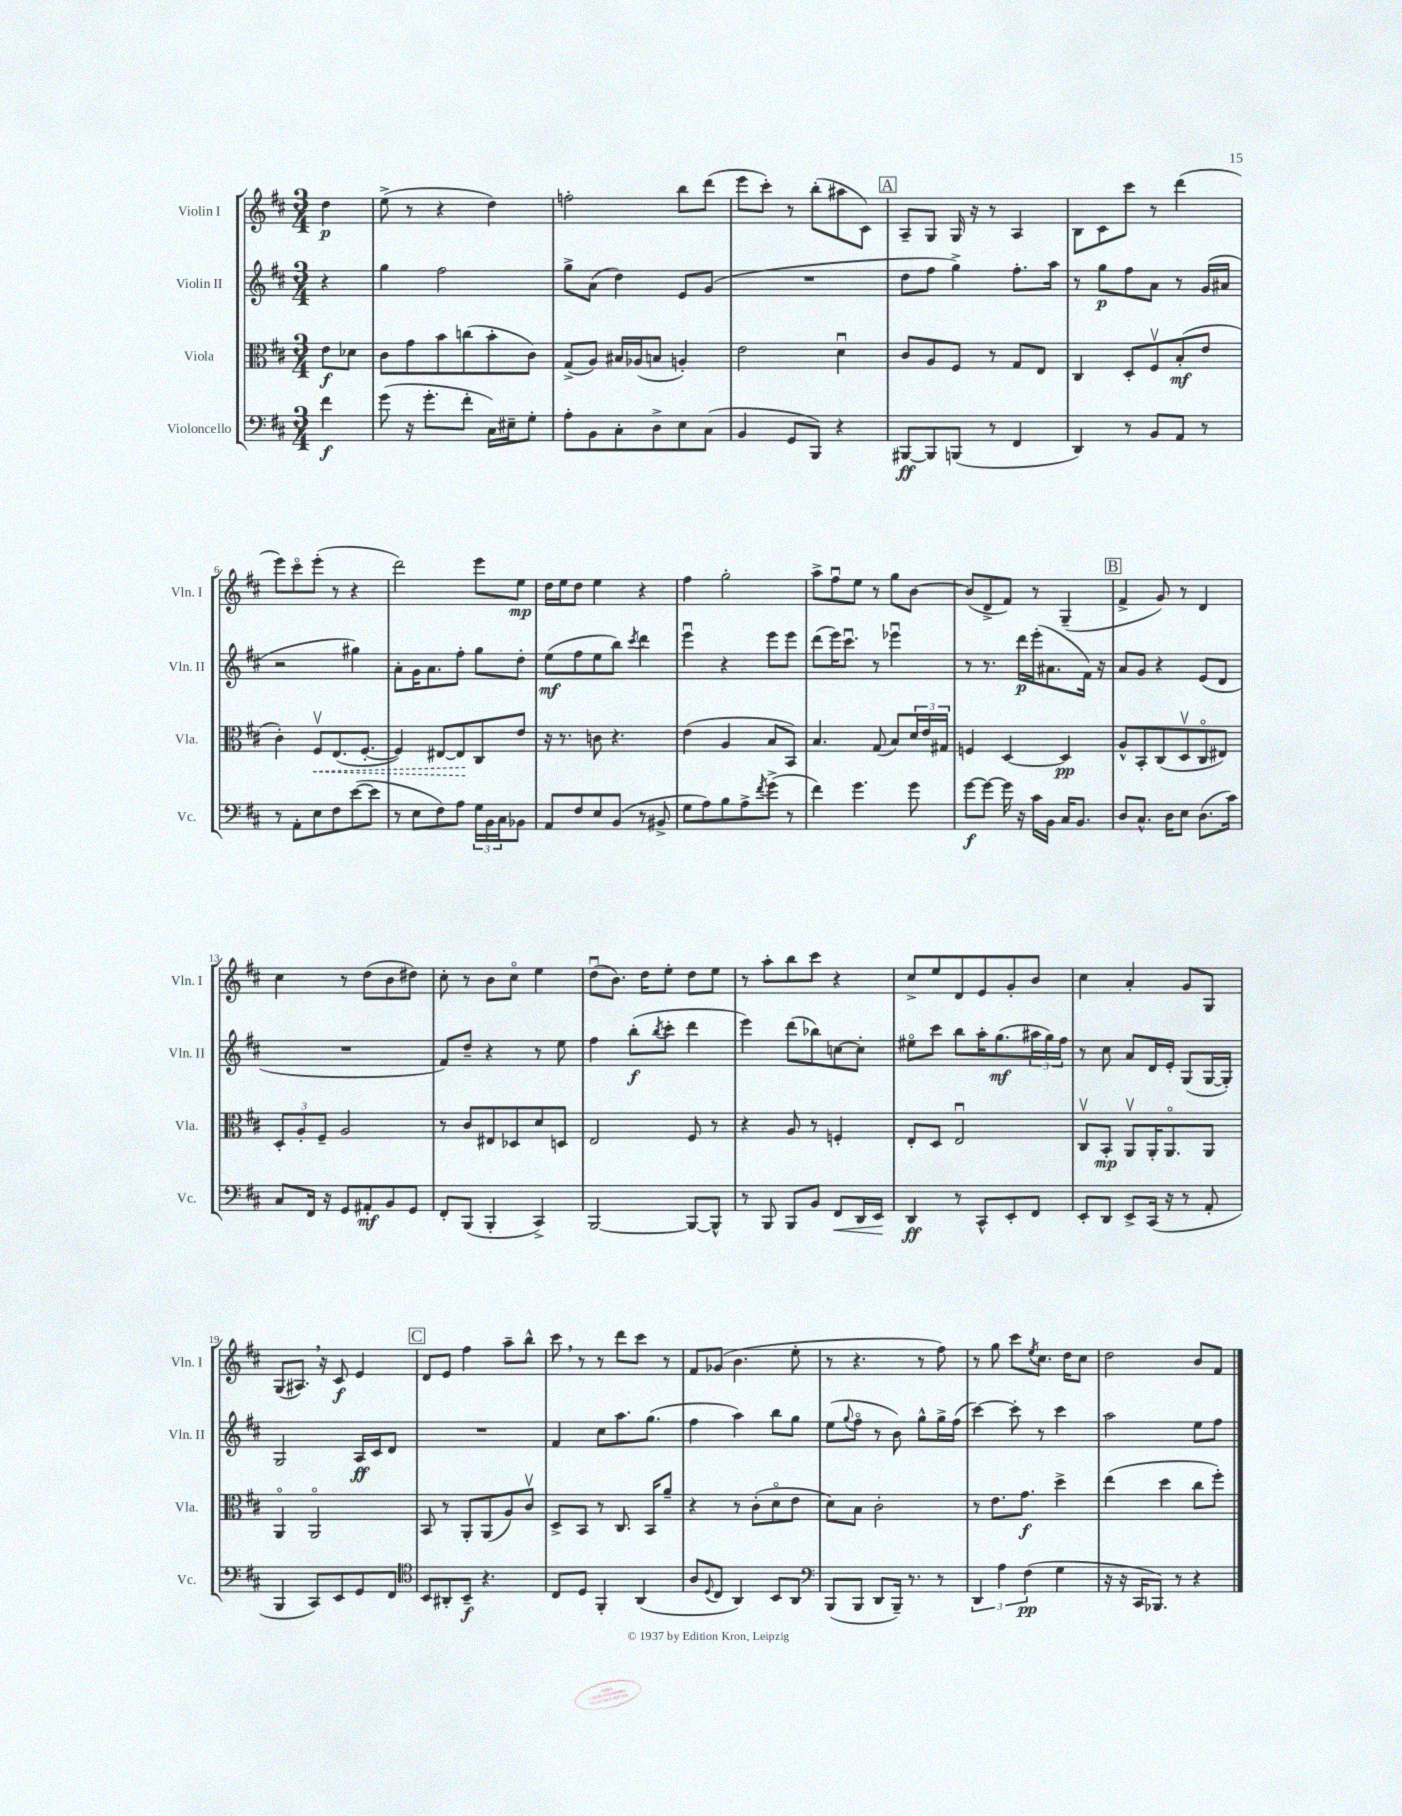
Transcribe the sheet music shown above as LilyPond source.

<<
\new StaffGroup <<
\new Staff = "s0" \with { instrumentName = "Violin I" shortInstrumentName = "Vln. I" } {
    \clef treble \key d \major \numericTimeSignature \time 3/4 \partial 4
    d''4\p |
    e''8->( r8 r4 d''4) |
    f''2-. b''8 d'''8( |
    e'''8 cis'''8-.) r8 b''8-.( ais''8 cis'8) |
    \mark \markup { \box "A" } a8-- g8 g16 r16 r8 a4 |
    b8 cis'8 cis'''8 r8 d'''4( |
    e'''8) cis'''8\flageolet e'''8-.( r8 r4 |
    d'''2) e'''8 e''8\mp |
    d''16 e''16 d''8 e''4 r4 |
    fis''4 g''2-. |
    a''8-> fis''8\downbow e''8 r8 g''8 b'8~ |
    b'8( d'8-> fis'8) r8 g4--( |
    \mark \markup { \box "B" } fis'4-> g'8) r8 d'4 |
    cis''4 r8 d''8( b'8 dis''8) |
    cis''8-. r8 b'8 cis''8\flageolet e''4 |
    d''8\downbow( b'8.) d''16 e''8-. d''8 e''8 |
    r8 a''8-. b''8 cis'''8 r4 |
    cis''8-> e''8 d'8 e'8 g'8-. b'8 |
    cis''4 a'4-. g'8 g8 |
    g8( ais8.) \breathe r16 cis'8\f e'4 |
    \mark \markup { \box "C" } d'8 e'8 fis''4 a''8-- b''8-^ |
    cis'''8 \breathe r8 r8 d'''8 cis'''8 r8 |
    fis'8 ges'8( b'4. e''8-. |
    r8 r4. r8 fis''8) |
    r8 g''8 cis'''8 \acciaccatura { e''8 } cis''8. d''16 cis''8 |
    d''2 b'8 fis'8 \bar "|." |
}
\new Staff = "s1" \with { instrumentName = "Violin II" shortInstrumentName = "Vln. II" } {
    \clef treble \key d \major \numericTimeSignature \time 3/4 \partial 4
    r4 |
    g''4 fis''2 |
    g''8-> a'8( d''4) e'8 g'8( |
    R2. |
    \mark \markup { \box "A" } d''8 fis''8 g''4->) fis''8.-. a''16 |
    r8 g''8\p fis''8 a'8 r8 g'16( ais'16 |
    r2 gis''4) |
    a'8-. g'16 a'8. fis''8-. g''8 d''8-. |
    e''8\mf( fis''8 e''8 b''8) \acciaccatura { cis'''8 } d'''4 |
    e'''4\downbow r4 e'''8 e'''8 |
    d'''8( e'''16) cis'''8.\downbow r8 ees'''4\downbow |
    r8 r8. d'''16\p e'''16-.( ais'8. fis'16) r16 |
    \mark \markup { \box "B" } a'8 g'8 r4 e'8( d'8 |
    R2. |
    fis'8) d''8-- r4 r8 e''8 |
    fis''4 b''8-.\f( \acciaccatura { b''8 } cis'''8-. d'''4 |
    e'''4) d'''8( bes''8) c''8~ c''8-. |
    eis''8\flageolet cis'''8 b''8 a''16-. g''8.\mf( \tuplet 3/2 { ais''16 g''16) fis''16 } |
    r8 cis''8 a'8 d'16 e'16-. g8( g16~ g16-.) |
    g2 a16\ff cis'16 d'8 |
    \mark \markup { \box "C" } R2. |
    fis'4 cis''8 a''8. g''8.( |
    fis''4 a''4) b''8 g''8 |
    e''8( \appoggiatura { g''8 } fis''8\flageolet r8 b'8) g''8-^ g''16-> fis''16( |
    cis'''4~) cis'''8-. r8 cis'''4 |
    a''2 e''8 fis''8 \bar "|." |
}
\new Staff = "s2" \with { instrumentName = "Viola" shortInstrumentName = "Vla." } {
    \clef alto \key d \major \numericTimeSignature \time 3/4 \partial 4
    e'8\f des'8 |
    cis'8 g'8 b'8 c''8( b'8-. cis'8) |
    g8->( a8) bis16 aes16( b8 a4-.) |
    e'2 d'4\downbow |
    \mark \markup { \box "A" } cis'8 a8 fis8 r8 g8 e8 |
    cis4 d8-. fis8\upbow b8-.\mf( e'8 |
    cis'4-.) \once \override Hairpin.style = #'dashed-line fis8\upbow\< e8.( fis8.~-. |
    fis4) eis8~ eis8\! cis8 e'8 |
    r16 r8. c'8 r4. |
    e'4( a4 b8 b,8) |
    b4. g8( b8) \tuplet 3/2 { d'16 e'16 gis16 } |
    f4 d4~ d4\pp |
    \mark \markup { \box "B" } a8-^ b,8-. cis8( d8\upbow cis8\flageolet eis8) |
    \tuplet 3/2 { d8-. a8-. fis8-- } a2 |
    r8 cis'8 eis8 des8 d'8 d8 |
    e2 fis8 r8 |
    r4 a8 r8 f4-. |
    e8-. d8 e2\downbow |
    cis8\upbow b,8-.\mp a,8\upbow a,16-. a,8.\flageolet a,8 |
    a,4\flageolet a,2\flageolet |
    \mark \markup { \box "C" } b,8 r8 a,8-. a,8( a8) cis'8\upbow |
    d8-> b,8 r8 cis8. b,16 a'8-- |
    r4 r8 cis'8-.( d'8\flageolet e'8 |
    d'8) b8 cis'2-. |
    r8 e'8. g'8.\f d''4-> |
    e''4( d''4 cis''8 fis''8-.) \bar "|." |
}
\new Staff = "s3" \with { instrumentName = "Violoncello" shortInstrumentName = "Vc." } {
    \clef bass \key d \major \numericTimeSignature \time 3/4 \partial 4
    fis'4\f |
    g'8( r16 g'8.-. fis'8-. cis16) eis16-- g8-. |
    a8-. b,8 cis8-. d8-> e8 cis8( |
    b,4 g,8 b,,8) r4 |
    \mark \markup { \box "A" } bis,,8~\ff bis,,8 b,,8( r8 fis,4 |
    d,4) r8 b,8 a,8 r8 |
    r8 a,8-. e8 fis8 e'8~( e'8 |
    r8 e8 fis8) a8 \tuplet 3/2 { g16 b,16 cis16 } bes,8 |
    a,8 fis8 e8 b,8( r8 bis,8-> |
    g8 a8) b8 a8-> \acciaccatura { fis'8 } g'8->( r8 |
    fis'4) g'4. g'8 |
    g'8~\f g'8~ g'16 r16 cis'16 b,16 cis16 b,8. |
    \mark \markup { \box "B" } d8 cis8.-^ d16 e8 d8.( cis'16) |
    cis8 fis,16 r16 g,8 ais,8-.\mf b,8 g,8 |
    fis,8-. b,,8( b,,4-. cis,4->) |
    b,,2~ b,,8~ b,,8-^ |
    r8 b,,8 b,,8 b,8 fis,8\< d,16 e,16\! |
    d,4\ff r8 cis,8-^ e,8-. fis,8 |
    e,8-. d,8 e,8-> cis,16( r16 r8 a,8-. |
    b,,4 cis,8) e,8 g,8 fis,8 |
    \mark \markup { \box "C" } \clef tenor b,8 ais,8-. b,8--\f r4. |
    cis8 d8 fis,4-. a,4( |
    a8 \appoggiatura { d8 } cis8 a,4) b,8 a,8 |
    \clef bass b,,8( b,,8 d,8 b,,16--) r8. r8 |
    \tuplet 3/2 { d,4 a4 fis4\pp( } g4 |
    r16 r16 cis,16 bes,,8.) r8 r4 \bar "|." |
}
>>
>>
